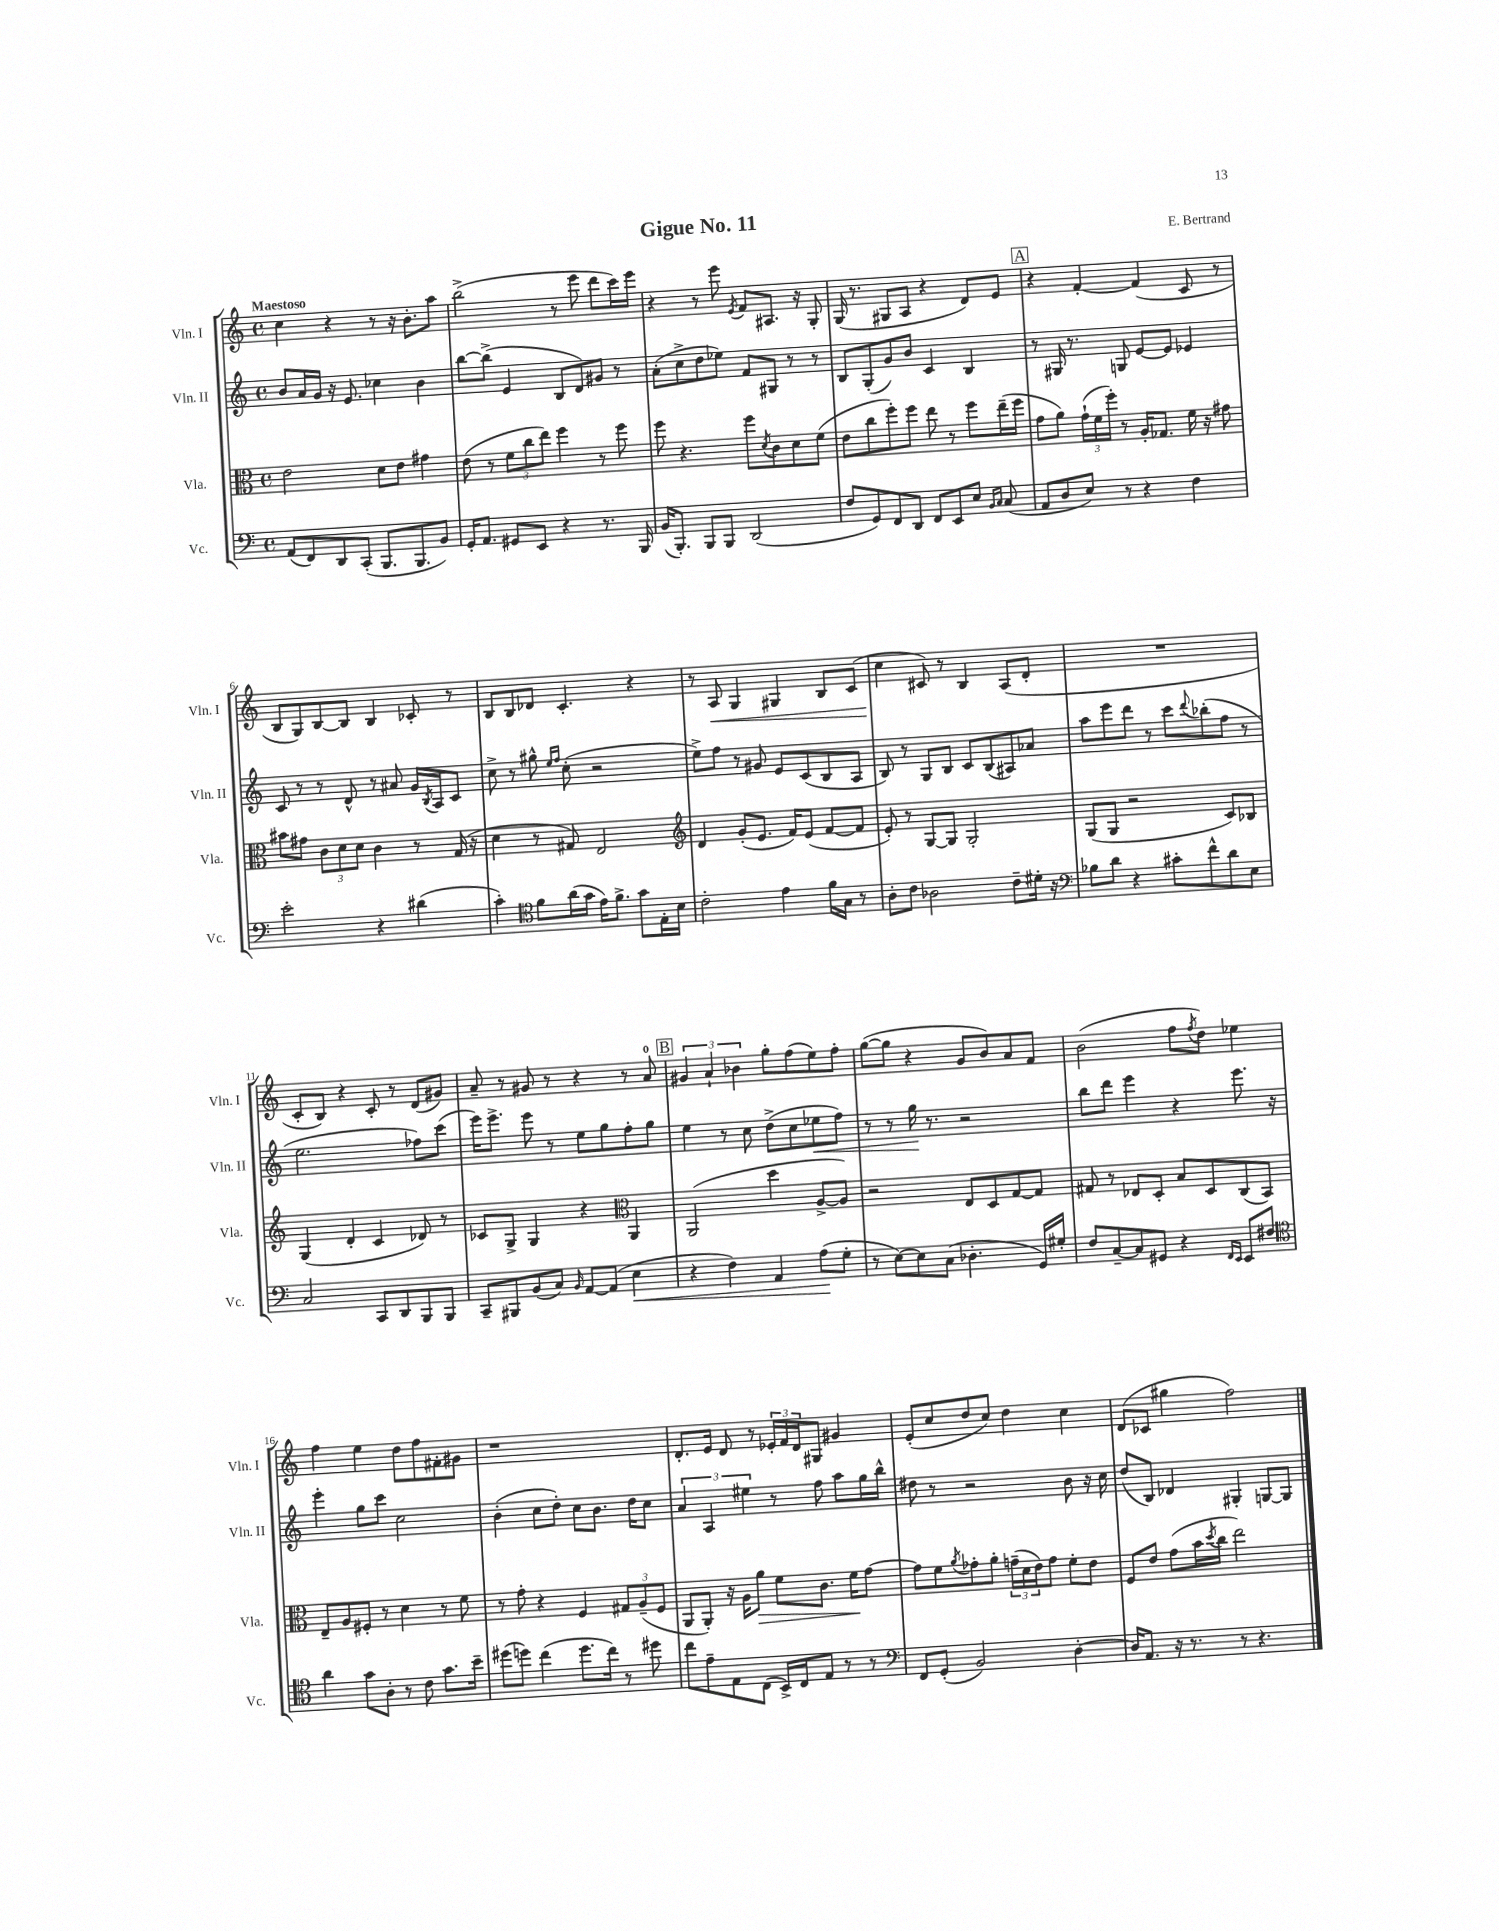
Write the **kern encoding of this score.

**kern	**kern	**kern	**kern
*staff4	*staff3	*staff2	*staff1
*clefF4	*clefC3	*clefG2	*clefG2
*k[]	*k[]	*k[]	*k[]
*M4/4	*M4/4	*M4/4	*M4/4
*met(c)	*met(c)	*met(c)	*met(c)
(8AA/L	2e\	8b/L	4cc\
8FF/)	.	16a/L	.
.	.	16g/JJ	.
8DD/	.	16r	4r
.	.	8.e/	.
(8CC'/J	.	.	.
8.BBB/L	8d\L	4cc-\	8r
.	8e\J	.	16r
8.BBB/	.	.	8.b'\L
.	4g#\	4b\	.
8BB/J)	.	.	8aa\J
=	=	=	=
16GG'/LK	(8e\	[8bb\L	(2bb^\
8.AA/J	.	.	.
.	8r	(8bb^\]J	.
8GG#/L	12f\L	4e/	.
.	12cc\	.	.
8EE/J	.	.	.
.	12ee\J)	.	.
4r	4ff\	8B/L	8r
.	.	8d/)	8eee\
8.r	8r	8g#/J	8ddd\L
.	8ff\	8r	16ccc\L)
16BBB/	.	.	16eee\JJ
=	=	=	=
(16BB/LK	8ff\	(8a'\L	4r
8.BBB'/J)	.	.	.
.	4.r	8cc^\	.
8BBB/L	.	8dd\	8r
8BBB/J	.	8ee-\J)	8eee\
.	.	.	8qe/
(2DD/	8ff\L	8f/L	8f/L
.	8qd/	.	.
.	8c\	8G#/J	8.A#/J
.	8d\	8r	.
.	.	.	16r
.	(8f\J	8r	8G'/
=	=	=	=
8F/L	8e\L	8B/L	(16G/
.	.	.	8.r
8GG/)	8cc\	(8G'/	.
8FF/	8ff'\)	8g/)	8G#/L
8DD/J	8ff\J	8b/J	8A/J
8FF/L	8ee\	4c/	4r
8EE/	8r	.	.
8E/J	8ff\L	4B/	8d/L)
16qqBB/LL	.	.	.
16qqC/JJ	.	.	.
(8C/	(16ee~\L	.	8e/J
.	16ff\JJ	.	.
=	=	=	=
8AA/L	8g\L	8r	4r
8D/	8a\J)	16G#/	.
.	.	8.r	.
8E/J)	(24g`\LL	.	[4f'/
.	24f\	.	.
.	24ff'\JJ)	.	.
8r	8r	8G/	.
4r	16A'/LK	[8e/L	(4f/]
.	8.G-/J	.	.
.	.	8e/]J	.
4F\	16f\	4e-/	8c/
.	16r	.	.
.	8g#\	.	8r
=	=	=	=
2e'\	8b#\L	8c/	8B/L
.	8g#\J	8r	8G/)
.	12c\L	8r	[8B/
.	12d\	.	.
.	.	8d^^/	8B/]J
.	12d\J	.	.
4r	4c\	8r	4B/
.	.	8a#/	.
(4d#\	8r	16g/LL	8c-'/
.	.	8qB/	.
.	.	16A/J	.
.	(16G/	8c/J	8r
.	16r	.	.
=	=	=	=
4c'\)	4d\	8cc^\	8B/L
.	.	8r	8B/
*clefC4	*	*	*
8f\L	8r	8gg#^^\	8d-/J
.	.	16qqee/LL	.
.	.	16qqff/JJ	.
(16a\L	8G#/)	(8cc'\	4.c'/
16g\JJ	.	.	.
16e\LK)	2E/	2r	.
8.f^\J	.	.	.
8g\L	.	.	4r
16E'\L	.	.	.
16B\JJ	.	.	.
=	=	=	=
*	*clefG2	*	*
2c'\	4d/	8ee^\L)	8r
.	.	8ff\J	8A/
.	(8g'/L	8r	4G/
.	8.e/J	8g#/	.
4e\	.	8e/L	4G#/
.	16f/LK)	.	.
.	(8e/J	(8c/	.
16f\LL	[8f/L	8B/	8B/L
16G\JJ	.	.	.
8r	8f/]J	8A/J	(8c/J
=	=	=	=
8A'\L	8e'/)	8B/)	4cc\
8c\J	8r	8r	.
2A-\	[8G/L	8G/L	8c#/)
.	8G/]J	8B/J	8r
.	2G'/	8c/L	4B/
.	.	(8B/	.
8c~\L	.	8A#/)	(8A/L
16d#'\Jk	.	8a-/J	8d'/J
16r	.	.	.
=	=	=	=
*clefF4	*	*	*
8B-\L	(8G/L	8aa\L	1r
8d\J	8G/J	8eee\	.
4r	2r	8ddd\J	.
.	.	8r	.
8c#'\L	.	8ccc\L	.
.	.	8qqddd/	.
8f^^\	.	(8bb-'\	.
8d\	8c/L)	8ff\J	.
8E\J	8B-/J	8r	.
=	=	=	=
2C/	(4G/	2.ee\	8c'/L
.	.	.	8B/J)
.	4d'/	.	4r
8CC/L	4c/	.	8c'/
8DD/	.	.	8r
8BBB/	8d-/)	8ff-\L)	(8d/L
8BBB/J	8r	(8ccc\J	8g#/J)
=	=	=	=
8CC~/L	8c-/L	16eee\LK)	8a~/
.	.	8.eee^\J	.
8BBB#/	8G^/J	.	8r
(8BB/	4G/	8eee\	8g#/
8C/J)	.	8r	8r
16qqBB/	.	.	.
[8AA/L	4r	8ee\L	4r
(8AA/]J	.	8gg\	.
*	*clefC3	*	*
4E\	4AA/	8ff'\	8r
.	.	8gg\J	8a/
=	=	=	=
4r	(2AA/	4ee\	6g#/
.	.	.	6a`/
4F\)	.	8r	.
.	.	.	6b-\
.	.	8cc\	.
4AA/	4dd\	(8dd^\L	8gg'\L
.	.	8cc\	(8ff\
(8A\L	[8A^/L	8ee-\	8ee\)
8G'\J	8A/]J)	8ff\J)	8ff'\J
=	=	=	=
8r	2r	8r	([8gg\L
[8E\L)	.	8r	8gg\]J
8E\]	.	16gg\	4r
.	.	8.r	.
(8C\J	.	.	.
4.D-'\	8E/L	2r	8g/L
.	8D/	.	8b/)
.	[8G/	.	8a/
16GG/LL)	8G/]J	.	8f/J
16G#'/JJ	.	.	.
=	=	=	=
8F/L	8G#/	8bb\L	(2b\
[8C~/	8r	8ddd\J	.
8C/]	8E-/L	4eee\	.
8GG#/J	8D'/J	.	.
4r	8B/L	4r	8ff\L
.	.	.	8qff/
.	8D/	.	8dd\J)
16qqFF/LL	.	.	.
16qqEE/JJ	.	.	.
8EE/L	(8C/	8.eee\	4ee-\
8F#/J	8BB/J)	.	.
.	.	16r	.
=	=	=	=
*clefC4	*	*	*
4a\	8E~/L	4eee'\	4ff\
.	8A/	.	.
8g\L	8F#'/J	8gg\L	4ee\
8A'\J	8r	8ccc\J	.
8r	4d\	2cc\	8dd\L
8c\	.	.	8ff\
8.g\L	8r	.	8f#'\
.	8f\	.	8g#\J
16b~\Jk	.	.	.
=	=	=	=
(8dd#\L	8r	(4b'\	1r
8dd\J)	8g'\	.	.
(4cc\	4r	8cc\L	.
.	.	8dd'\J)	.
8.dd\L	4F/	8cc\L	.
.	.	8.b\J	.
16cc\Jk)	.	.	.
8r	12G#/L	.	.
.	.	16dd\LK	.
.	(12A~/	.	.
8dd#\	.	8cc\J	.
.	12F/J	.	.
=	=	=	=
8cc\L	8AA/L	6a/	8.d'/L
8e~\	8AA'/J)	.	.
.	.	6A/	.
.	.	.	16e/Jk
8E\	16r	.	8d/
.	16A\LK	.	.
.	.	6ee#\	.
(8C\J	8a\J	.	8r
16BB^/LL)	8f\L	8r	24e-'/LL
.	.	.	24f/
16C/J	.	.	.
.	.	.	24d/J
8E/J	8.c\J	8ff\	8G#/J
8r	.	8aa\L	4g#/
.	16f\LK	.	.
8r	[8g\J	16gg\L	.
.	.	16bb^^\JJ	.
=	=	=	=
*clefF4	*	*	*
8FF/L	8g\]L	8dd#\	(8e'/L
(8GG'/J	8f\	8r	8cc/
.	8qa/	.	.
2BB/)	8g-'\	2r	8dd/
.	8a'\J	.	8cc/J)
.	(24g~\LL	.	4dd\
.	24d\	.	.
.	24e\J)	.	.
.	8g\J	.	.
[4D'\	8f'\L	8b\	4cc\
.	8e\J	16r	.
.	.	16cc\	.
=	=	=	=
16D/]LK	8F/L	(8dd/L	(8d/L
8.AA/J	.	.	.
.	8e/J	8B/J)	8c-/J
16r	(8g\L	4d-/	4gg#\
8.r	.	.	.
.	16b\L	.	.
.	8qdd/	.	.
.	16cc\JJ	.	.
8r	2ee\)	4G#'/	2ff\)
4.r	.	.	.
.	.	[8G/L	.
.	.	8G/]J	.
==	==	==	==
*-	*-	*-	*-
